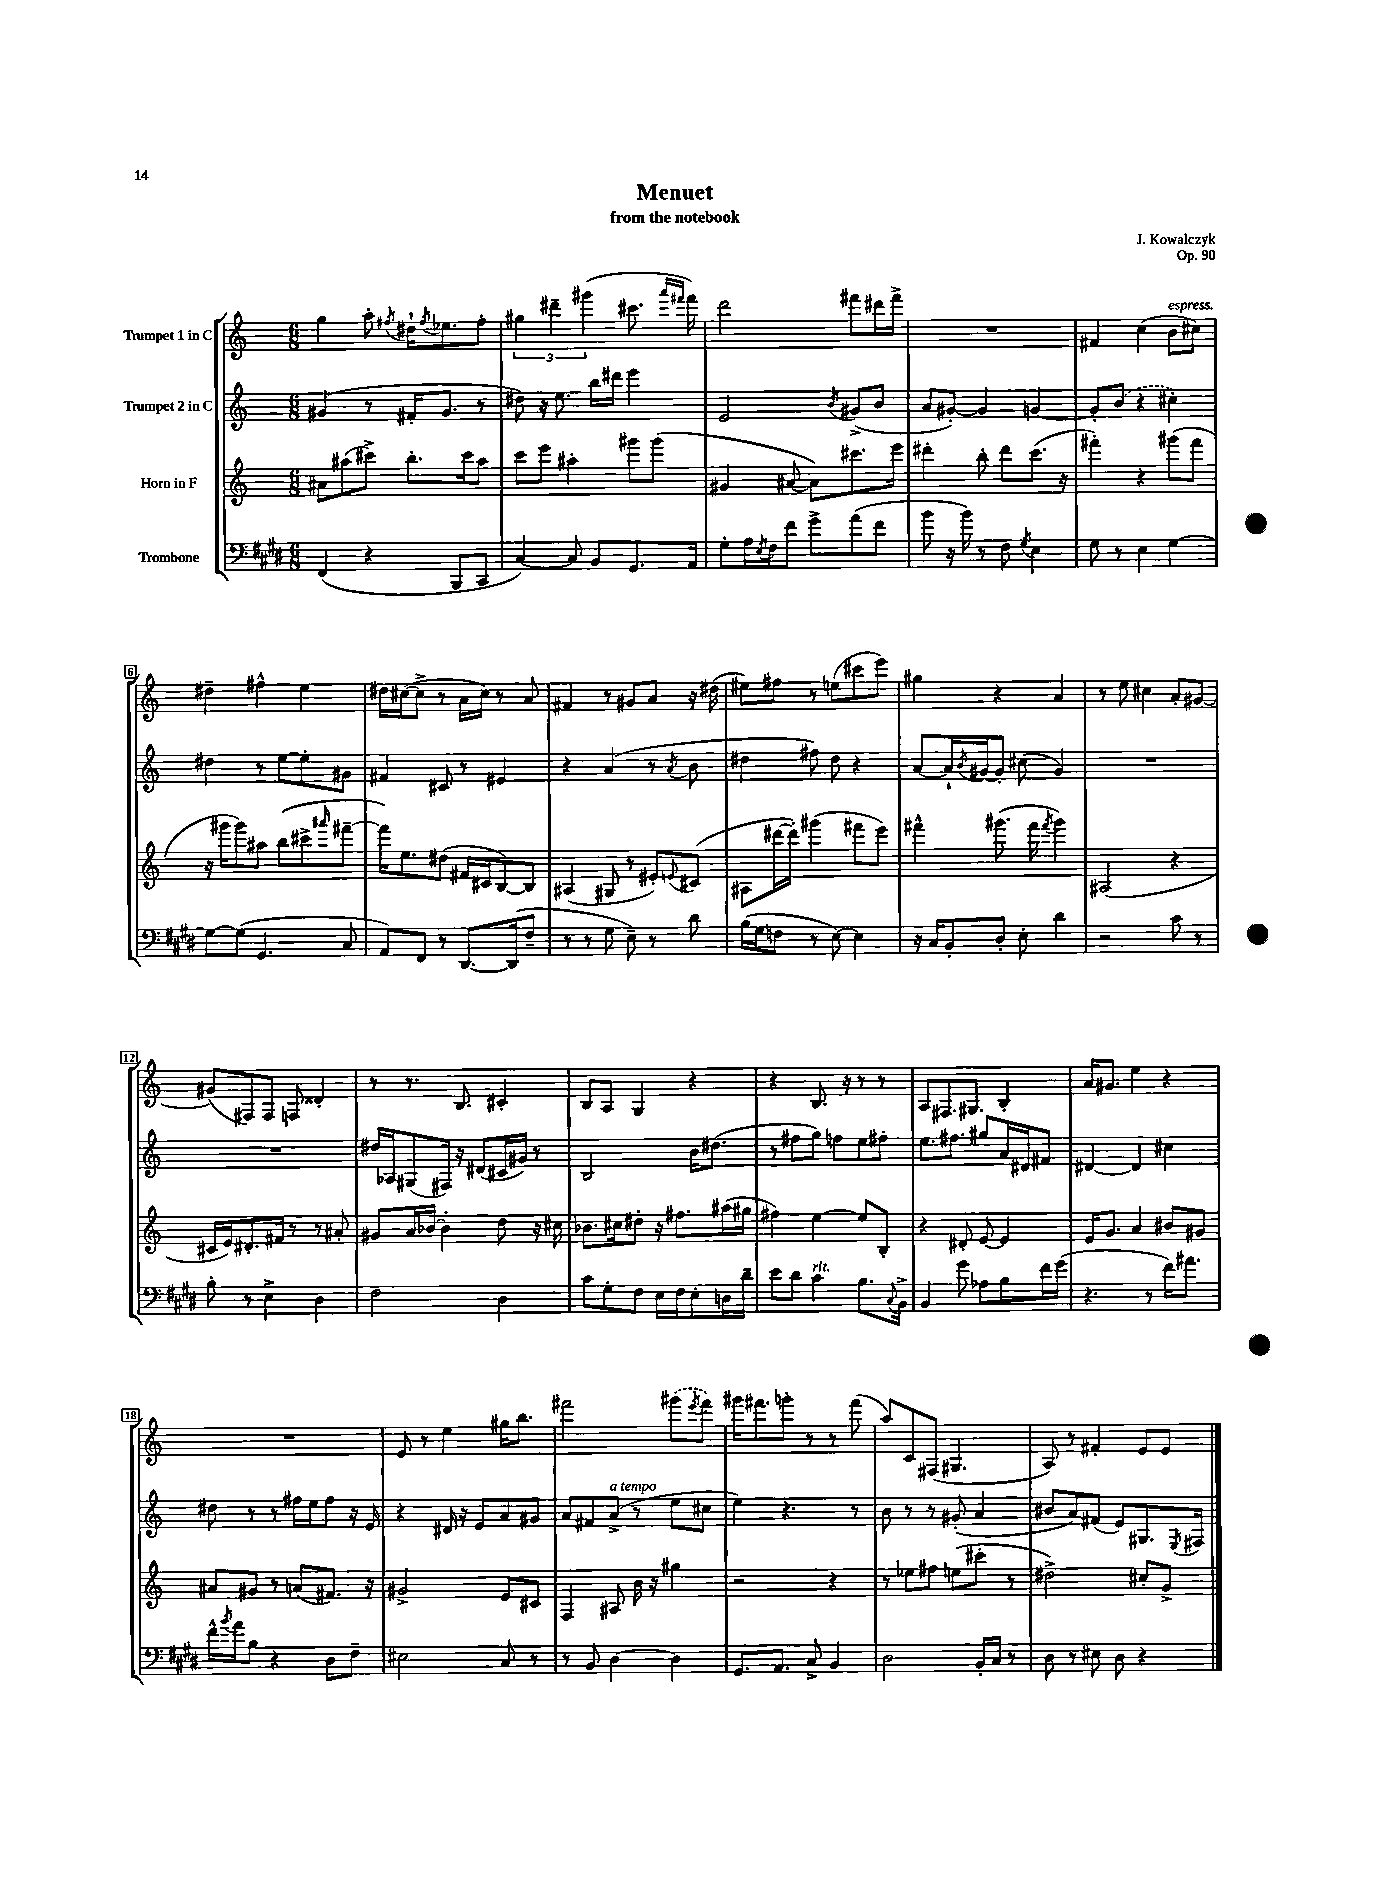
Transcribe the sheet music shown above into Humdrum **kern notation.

**kern	**kern	**kern	**kern
*staff4	*staff3	*staff2	*staff1
*clefF4	*clefG2	*clefG2	*clefG2
*k[f#c#g#d#]	*k[]	*k[]	*k[]
*M6/8	*M6/8	*M6/8	*M6/8
(4FF#	8a#	(4g#	4gg
.	(8aa#	.	.
4r	8ccc#^)	8r	8aa'
.	.	.	8qff#
.	8.bb'	16f#'	16dd#`
.	.	.	8qff#
.	.	8.g#	8.ee-
8BBB	.	.	.
.	16ccc#	.	.
8CC#	8aa#	8r	8ff#'
=	=	=	=
[4C#)	8ccc	8dd#)	6gg#
.	8eee	16r	.
.	.	.	6ddd#~
.	.	8.ee	.
8C#]	4aa#'	.	.
.	.	.	(6ggg#
8BB	.	16bb	.
.	.	16ddd#	.
8.GG#	8ggg#	4eee	8.ccc#
.	(8ggg#	.	.
.	.	.	16qqaaa
.	.	.	16qqfff#
16AA	.	.	16fff#)
=	=	=	=
8G#'	4g#	2e	2ddd
16A	.	.	.
8qE	.	.	.
16F#	.	.	.
8f#	[8a#	.	.
8g#^	8a#])	.	.
.	.	8qb	.
(8a	8.ccc#	(8g#^	8fff#
8f#	.	8b	16ddd#
.	16eee	.	16fff#^
=	=	=	=
8b	4ddd#'	8a	2.r
16r	.	[8g#')	.
16b)	.	.	.
8r	8bb'	4g#]	.
8F#	8ddd#	.	.
8qG#	.	.	.
4E	(8.ccc	[4g	.
.	16r	.	.
=	=	=	=
8G#	4fff#')	8g']	4f#
8r	.	(8b	.
4E	4r	4r	(4cc
[4G#	(8ggg#	4cc#')	8b
.	8fff#	.	8cc#)
=	=	=	=
8G#_	16r	4dd#	4dd#~
.	16ggg#	.	.
(8G#]	8ggg#)	.	.
4.GG#	8aa#	8r	4ff#^^
.	(8bb	[8ee	.
.	8ccc#^	8ee']	4ee
.	16qqaaa#	.	.
8C#	[8fff#~	8g#	.
=	=	=	=
8AA)	16fff#])	4f#	16dd#
.	8.ee	.	([16cc#
8FF#	.	.	8cc#^]
8r	(8dd#	8c#	8r
[8.DD#	16f#	8r	16a
.	16c#	.	16cc#)
.	[8B)	4e#	8r
(16DD#]	.	.	.
8F#~	8B]	.	8a
=	=	=	=
8r	(4A#	4r	4f#
8r	.	.	.
8G#	8G#	(4a	8r
8E~)	8r	.	8g#
8r	8e#')	8r	8a
.	8qqe	8qa	.
8d#	(8c#	8b	16r
.	.	.	(16dd#
=	=	=	=
(16B	8A#	4dd#	8ee#)
16G#	.	.	.
8F	[16ddd#	.	8ff#
.	16ddd#'])	.	.
8r	(4ggg#	8ff#)	8r
[8E)	.	8dd#	(8ee
4E]	8fff#	4r	8ccc#
.	8eee)	.	8eee)
=	=	=	=
16r	4fff#^^	[8a	4gg#
16C#	.	.	.
8BB'	.	16a`]	.
.	.	8qb	.
.	.	[16g#	.
8D#'	(8.ggg#	8g#']	4r
8E'	.	(8cc#	.
.	16fff#	.	.
.	8qfff#	.	.
4d#	4ggg#)	4g#)	4a
=	=	=	=
2r	(2A#	2.r	8r
.	.	.	8ee
.	.	.	4cc#
8c#	4r	.	8a'
8r	.	.	[8g#
=	=	=	=
8B'	16c#	2.r	(8g#]
.	16e)	.	.
8r	8.d#'	.	8F#)
4E^	.	.	8F#
.	16f#	.	.
.	8r	.	8F
4D#	8r	.	4d##'
.	8a#'	.	.
=	=	=	=
2F#	8g#	16dd#	8r
.	.	16A-	.
.	16a	(8G#	8.r
.	[16b-	.	.
.	4b-']	16F#)	.
.	.	16r	8.B
.	.	(8d#	.
4D#	8dd	16c#	4c#'
.	.	16g#)	.
.	16r	8r	.
.	16cc#	.	.
=	=	=	=
8c#	8.b-	2B	8B
8G#'	.	.	8A
.	16cc#	.	.
8F#	8dd#'	.	4G
16E	16r	.	.
16F#	8.ff#	.	.
8E'	.	16b	4r
.	.	(8.dd#	.
16D	(16aa#	.	.
16d#~	16gg#	.	.
=	=	=	=
8e	4ff#)	8r	4r
8d#	.	8ff#	.
4c#	[4ee	8gg)	8.B
.	.	8ff	.
.	.	.	16r
8.B	8ee]	8ee	8r
.	8B'	8ff#'	8r
8qqC#	.	.	.
16BB^	.	.	.
=	=	=	=
4BB	4r	8.ee	8A
.	.	.	8.F#
.	.	8.ff#	.
8g#	8d#'	.	.
.	.	.	8.G#
8A-	[8e	8gg#	.
8B	4e]	16a	4B'
.	.	16d#	.
16f#	.	8f#	.
(16g#	.	.	.
=	=	=	=
4.r	16e	[4d#	16a
.	8.g	.	8.g#
.	4a	4d#]	4ee
8r	.	.	.
16f#)	8b#	4cc#	4r
8.a#	.	.	.
.	8g#	.	.
=	=	=	=
16f#^^	8a#	8dd#	2.r
8qb	.	.	.
16a	.	.	.
8B	8g#	8r	.
4r	8r	8r	.
.	(8a	16ff#	.
.	.	16ee	.
8D#	8.f#)	8ff#	.
8F#~	.	16r	.
.	16r	16e	.
=	=	=	=
2E#	2g#^	4r	8e
.	.	.	8r
.	.	16d#	4ee
.	.	16r	.
.	.	8e	.
8C#	8e	8a	16gg#
.	.	.	8.bb
8r	8c#	8g#	.
=	=	=	=
8r	4F	8a	2fff#
8BB	.	8f#	.
[4D#	8A#	(8a^	.
.	16b	8r	.
.	16r	.	.
4D#]	4gg#	8ee	(8ggg#
.	.	.	8qeee
.	.	8cc#	8fff#)
=	=	=	=
8.GG#	2r	4ee)	16ggg#
.	.	.	8.fff#
8.AA	.	.	.
.	.	4.r	8ggg'
8C#^	.	.	8r
4BB	4r	.	8r
.	.	8r	(8fff#
=	=	=	=
2D#	8r	8b	8aa)
.	8ee-	8r	8c
.	8ff#	8r	(8F#
.	(8ee	(8g#'	4.G#
16BB'	8ccc#'	4a	.
16C#	.	.	.
8r	8r	.	.
=	=	=	=
8D#	2dd#^)	8b#	8A)
8r	.	8a)	8r
8E#	.	(8f#	4f#'
8D#	.	8e)	.
4r	8cc#'	8.G#	8e
.	8g^	.	8e
.	.	8qE	.
.	.	16F#	.
==	==	==	==
*-	*-	*-	*-
